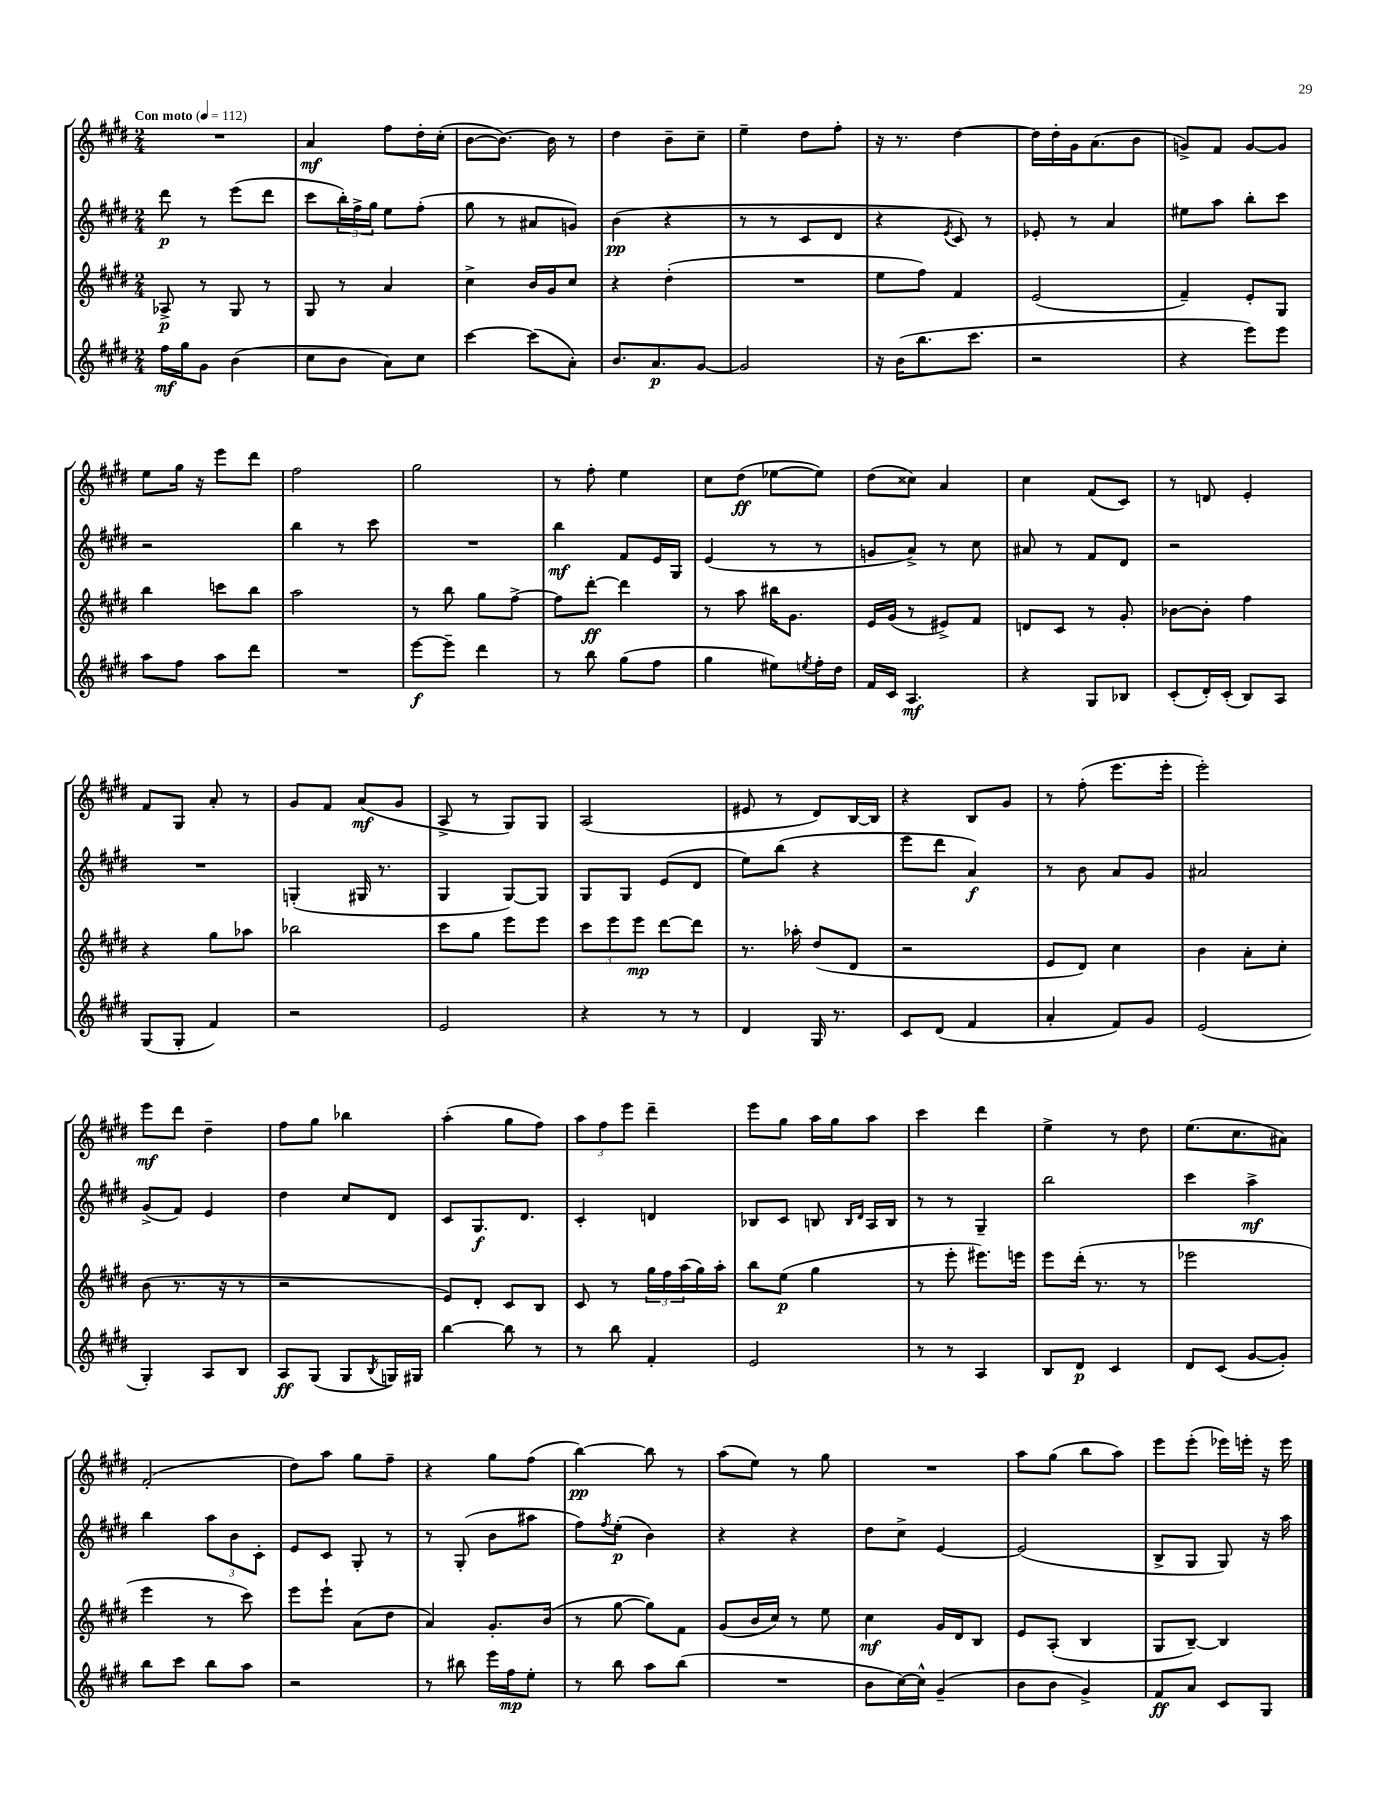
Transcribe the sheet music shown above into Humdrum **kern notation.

**kern	**dynam	**kern	**dynam	**kern	**dynam	**kern	**dynam
*part4	*part4	*part3	*part3	*part2	*part2	*part1	*part1
*staff4	*staff4	*staff3	*staff3	*staff2	*staff2	*staff1	*staff1
*clefG2	*	*clefG2	*	*clefG2	*	*clefG2	*
*k[f#c#g#d#]	*	*k[f#c#g#d#]	*	*k[f#c#g#d#]	*	*k[f#c#g#d#]	*
*M2/4	*	*M2/4	*	*M2/4	*	*M2/4	*
*MM112	*	*MM112	*	*MM112	*	*MM112	*
=1	=1	=1	=1	=1	=1	=1	=1
!	!	!	!	!	!	!LO:TX:a:B:t=Con moto	!
16ff#\LL	mf	8A-X^/	p	8ddd#\	p	2r	.
16gg#\J	.	.	.	.	.	.	.
8g#\J	.	8r	.	8r	.	.	.
(4b\	.	8G#/	.	(8eee\L	.	.	.
.	.	8r	.	8ddd#\J	.	.	.
=2	=2	=2	=2	=2	=2	=2	=2
8cc#\L	.	8G#/	.	8ccc#\L	.	4a/	mf
8b\J	.	8r	.	24bb'\L)	.	.	.
.	.	.	.	24ff#^\	.	.	.
.	.	.	.	24gg#\JJ	.	.	.
8a\L)	.	4a/	.	8ee\L	.	8ff#\L	.
8cc#\J	.	.	.	(8ff#'\J	.	16dd#'\L	.
.	.	.	.	.	.	(16cc#'\JJ	.
=3	=3	=3	=3	=3	=3	=3	=3
[4ccc#\	.	4cc#^\	.	8gg#\	.	[8b\L	.
.	.	.	.	8r	.	8.b\J_)	.
(8ccc#\L]	.	16b/LL	.	8a#X/L	.	.	.
.	.	16g#/J	.	.	.	16b\]	.
8a'\J)	.	8cc#/J	.	8gn/J)	.	8r	.
=4	=4	=4	=4	=4	=4	=4	=4
8.b/L	.	4r	.	(4b\	pp	4dd#\	.
8.a/	p	.	.	.	.	.	.
.	.	(4dd#'\	.	4r	.	8b~\L	.
[8g#/J	.	.	.	.	.	8cc#~\J	.
=5	=5	=5	=5	=5	=5	=5	=5
2g#/]	.	2r	.	8r	.	4ee~\	.
.	.	.	.	8r	.	.	.
.	.	.	.	8c#/L	.	8dd#\L	.
.	.	.	.	8d#/J	.	8ff#'\J	.
=6	=6	=6	=6	=6	=6	=6	=6
16r	.	8ee\L	.	4r	.	16r	.
(16b\KL	.	.	.	.	.	8.r	.
8.bb\	.	8ff#\J)	.	.	.	.	.
.	.	.	.	8qe/	.	.	.
.	.	4f#/	.	8c#/)	.	[4dd#\	.
8.ccc#\J	.	.	.	.	.	.	.
.	.	.	.	8r	.	.	.
=7	=7	=7	=7	=7	=7	=7	=7
2r	.	(2e/	.	8e-X'/	.	16dd#\LL]	.
.	.	.	.	.	.	16dd#'\	.
.	.	.	.	8r	.	16g#\J	.
.	.	.	.	.	.	(8.a\	.
.	.	.	.	4a/	.	.	.
.	.	.	.	.	.	8b\J	.
=8	=8	=8	=8	=8	=8	=8	=8
4r	.	4f#~/)	.	8ee#X\L	.	8gn^/L)	.
.	.	.	.	8aa\J	.	8f#/J	.
8eee\L)	.	8e'/L	.	8bb'\L	.	[8g/L	.
8eee\J	.	8G#/J	.	8ccc#\J	.	8g/J]	.
!!LO:LB:g=z
=9	=9	=9	=9	=9	=9	=9	=9
8aa\L	.	4bb\	.	2r	.	8ee\L	.
8ff#\J	.	.	.	.	.	16gg#\Jk	.
.	.	.	.	.	.	16r	.
8aa\L	.	8cccn\L	.	.	.	8eee\L	.
8ddd#\J	.	8bb\J	.	.	.	8ddd#\J	.
=10	=10	=10	=10	=10	=10	=10	=10
2r	.	2aa\	.	4bb\	.	2ff#\	.
.	.	.	.	8r	.	.	.
.	.	.	.	8ccc#\	.	.	.
=11	=11	=11	=11	=11	=11	=11	=11
[8eee\L	f	8r	.	2r	.	2gg#\	.
8eee~\J]	.	8bb\	.	.	.	.	.
4ddd#\	.	8gg#\L	.	.	.	.	.
.	.	[8ff#^\J	.	.	.	.	.
=12	=12	=12	=12	=12	=12	=12	=12
8r	.	8ff#\L]	.	4bb\	mf	8r	.
8bb\	.	[8ddd#'\J	ff	.	.	8ff#'\	.
(8gg#\L	.	4ddd#\]	.	8f#/L	.	4ee\	.
8ff#\J	.	.	.	16e/L	.	.	.
.	.	.	.	16G#/JJ	.	.	.
=13	=13	=13	=13	=13	=13	=13	=13
4gg#\	.	8r	.	(4e/	.	8cc#\L	.
.	.	8aa\	.	.	.	(8dd#\J	ff
8ee#X\L)	.	16bb#X\KL	.	8r	.	[8ee-X\L	.
.	.	8.g#\J	.	.	.	.	.
8qeen/	.	.	.	.	.	.	.
16ff#'\L	.	.	.	8r	.	8ee-\J])	.
16dd#\JJ	.	.	.	.	.	.	.
=14	=14	=14	=14	=14	=14	=14	=14
16f#/LL	.	16e/LL	.	8gn/L	.	(8dd#\L	.
16c#/JJ	.	(16g#/JJ	.	.	.	.	.
4.A/	mf	8r	.	8a^/J)	.	8cc##X\J)	.
.	.	8e#X^/L)	.	8r	.	4a/	.
.	.	8f#/J	.	8cc#\	.	.	.
=15	=15	=15	=15	=15	=15	=15	=15
4r	.	8dn/L	.	8a#X/	.	4cc#\	.
.	.	8c#/J	.	8r	.	.	.
8G#/L	.	8r	.	8f#/L	.	(8f#/L	.
8B-X/J	.	8g#'/	.	8d#/J	.	8c#/J)	.
=16	=16	=16	=16	=16	=16	=16	=16
(8c#'/L	.	[8b-X\L	.	2r	.	8r	.
16d#'/L)	.	8b-'\J]	.	.	.	8dn/	.
(16c#'/JJ	.	.	.	.	.	.	.
8B/L)	.	4ff#\	.	.	.	4e'/	.
8A/J	.	.	.	.	.	.	.
!!LO:LB:g=z
=17	=17	=17	=17	=17	=17	=17	=17
(8G#/L	.	4r	.	2r	.	8f#/L	.
8G#'/J	.	.	.	.	.	8G#/J	.
4f#/)	.	8gg#\L	.	.	.	8a'/	.
.	.	8aa-X\J	.	.	.	8r	.
=18	=18	=18	=18	=18	=18	=18	=18
2r	.	2bb-X\	.	(4Gn'/	.	8g#/L	.
.	.	.	.	.	.	8f#/J	.
.	.	.	.	16G#X/	.	(8a/L	mf
.	.	.	.	8.r	.	.	.
.	.	.	.	.	.	8g#/J	.
=19	=19	=19	=19	=19	=19	=19	=19
2e/	.	8ccc#\L	.	4G#/	.	8A^/	.
.	.	8gg#\J	.	.	.	8r	.
.	.	8eee\L	.	[8G#/L)	.	8G#/L)	.
.	.	8eee\J	.	8G#/J]	.	8G#/J	.
=20	=20	=20	=20	=20	=20	=20	=20
4r	.	12ccc#\L	.	8G#/L	.	(2A/	.
.	.	12eee\	.	.	.	.	.
.	.	.	.	8G#/J	.	.	.
.	.	12eee\J	mp	.	.	.	.
8r	.	[8ddd#\L	.	(8e/L	.	.	.
8r	.	8ddd#\J]	.	8d#/J	.	.	.
=21	=21	=21	=21	=21	=21	=21	=21
4d#/	.	8.r	.	8ee\L)	.	8e#X/	.
.	.	.	.	(8bb\J	.	8r	.
.	.	16aa-X'\	.	.	.	.	.
16G#/	.	(8dd#/L	.	4r	.	8d#/L)	.
8.r	.	.	.	.	.	.	.
.	.	8d#/J	.	.	.	[16B/L	.
.	.	.	.	.	.	16B/JJ]	.
=22	=22	=22	=22	=22	=22	=22	=22
8c#/L	.	2r	.	8eee\L	.	4r	.
(8d#/J	.	.	.	8ddd#\J	.	.	.
4f#/	.	.	.	4a/)	f	8B/L	.
.	.	.	.	.	.	8g#/J	.
=23	=23	=23	=23	=23	=23	=23	=23
4a'/	.	8e/L	.	8r	.	8r	.
.	.	8d#/J)	.	8b\	.	(8ff#'\	.
8f#/L)	.	4cc#\	.	8a/L	.	8.eee\L	.
8g#/J	.	.	.	8g#/J	.	.	.
.	.	.	.	.	.	16eee'\Jk	.
=24	=24	=24	=24	=24	=24	=24	=24
(2e/	.	4b\	.	2a#X/	.	2eee'\)	.
.	.	8a'\L	.	.	.	.	.
.	.	8cc#'\J	.	.	.	.	.
!!LO:LB:g=z
=25	=25	=25	=25	=25	=25	=25	=25
4G#'/)	.	(8b\	.	(8g#^/L	.	8eee\L	mf
.	.	8.r	.	8f#/J)	.	8ddd#\J	.
8A/L	.	.	.	4e/	.	4dd#~\	.
.	.	16r	.	.	.	.	.
8B/J	.	8r	.	.	.	.	.
=26	=26	=26	=26	=26	=26	=26	=26
8A/L	ff	2r	.	4dd#\	.	8ff#\L	.
(8G#/J	.	.	.	.	.	8gg#\J	.
8G#/L	.	.	.	8cc#/L	.	4bb-X\	.
8qB/	.	.	.	.	.	.	.
16Gn/L)	.	.	.	8d#/J	.	.	.
16G#X/JJ	.	.	.	.	.	.	.
=27	=27	=27	=27	=27	=27	=27	=27
[4bb\	.	8e/L)	.	8c#/L	.	(4aa'\	.
.	.	8d#'/J	.	8.G#/	f	.	.
8bb\]	.	8c#/L	.	.	.	8gg#\L	.
.	.	.	.	8.d#/J	.	.	.
8r	.	8B/J	.	.	.	8ff#\J)	.
=28	=28	=28	=28	=28	=28	=28	=28
8r	.	8c#/	.	4c#'/	.	12aa\L	.
.	.	.	.	.	.	12ff#\	.
8bb\	.	8r	.	.	.	.	.
.	.	.	.	.	.	12eee\J	.
4f#'/	.	24gg#\LL	.	4dn/	.	4ddd#~\	.
.	.	24ff#\	.	.	.	.	.
.	.	(24aa\	.	.	.	.	.
.	.	16gg#\)	.	.	.	.	.
.	.	16aa'\JJ	.	.	.	.	.
=29	=29	=29	=29	=29	=29	=29	=29
2e/	.	8bb\L	.	8B-X/L	.	8eee\L	.
.	.	(8ee\J	p	8c#/J	.	8gg#\J	.
.	.	4gg#\	.	8Bn/	.	16aa\LL	.
.	.	.	.	.	.	16gg#\J	.
.	.	.	.	16qqB/LL	.	.	.
.	.	.	.	16qqd#/JJ	.	.	.
.	.	.	.	16A/LL	.	8aa\J	.
.	.	.	.	16B/JJ	.	.	.
=30	=30	=30	=30	=30	=30	=30	=30
8r	.	8r	.	8r	.	4ccc#\	.
8r	.	8eee'\	.	8r	.	.	.
4A/	.	8.eee#X\L)	.	4G#~/	.	4ddd#\	.
.	.	16eeen\Jk	.	.	.	.	.
=31	=31	=31	=31	=31	=31	=31	=31
8B/L	.	8eee\L	.	2bb\	.	4ee^\	.
8d#/J	p	(16ddd#'\Jk	.	.	.	.	.
.	.	8.r	.	.	.	.	.
4c#/	.	.	.	.	.	8r	.
.	.	8r	.	.	.	8dd#\	.
=32	=32	=32	=32	=32	=32	=32	=32
8d#/L	.	2eee-X\	.	4ccc#\	.	(8.ee\L	.
(8c#/J	.	.	.	.	.	.	.
.	.	.	.	.	.	8.cc#\	.
[8g#/L	.	.	.	4aa^\	mf	.	.
8g#'/J])	.	.	.	.	.	8a#X\J)	.
!!LO:LB:g=z
=33	=33	=33	=33	=33	=33	=33	=33
8bb\L	.	4eee\	.	4bb\	.	(2f#'/	.
8ccc#\J	.	.	.	.	.	.	.
8bb\L	.	8r	.	12aa\L	.	.	.
.	.	.	.	12b\	.	.	.
8aa\J	.	8ccc#\)	.	.	.	.	.
.	.	.	.	12c#'\J	.	.	.
=34	=34	=34	=34	=34	=34	=34	=34
2r	.	8eee\L	.	8e/L	.	8dd#\L)	.
.	.	8eee`\J	.	8c#/J	.	8aa\J	.
.	.	(8a\L	.	8G#'/	.	8gg#\L	.
.	.	8dd#\J	.	8r	.	8ff#~\J	.
=35	=35	=35	=35	=35	=35	=35	=35
8r	.	4a/)	.	8r	.	4r	.
8bb#X\	.	.	.	(8G#'/	.	.	.
16eee\LL	.	8.g#'/L	.	8b\L	.	8gg#\L	.
16ff#\J	mp	.	.	.	.	.	.
8ee'\J	.	.	.	8aa#X\J	.	(8ff#\J	.
.	.	(16b/Jk	.	.	.	.	.
=36	=36	=36	=36	=36	=36	=36	=36
8r	.	8r	.	8ff#\L)	.	[4bb\)	pp
.	.	.	.	8qff#/	.	.	.
8bb\	.	[8gg#\	.	(8ee'\J	p	.	.
8aa\L	.	8gg#\L])	.	4b\)	.	8bb\]	.
(8bb\J	.	8f#\J	.	.	.	8r	.
=37	=37	=37	=37	=37	=37	=37	=37
2r	.	(8g#/L	.	4r	.	(8aa\L	.
.	.	16b/L	.	.	.	8ee\J)	.
.	.	16cc#/JJ)	.	.	.	.	.
.	.	8r	.	4r	.	8r	.
.	.	8ee\	.	.	.	8gg#\	.
=38	=38	=38	=38	=38	=38	=38	=38
8b\L	.	4cc#\	mf	8dd#\L	.	2r	.
[16cc#\L)	.	.	.	8cc#^\J	.	.	.
16cc#^^\JJ]	.	.	.	.	.	.	.
(4g#~/	.	16g#/LL	.	[4e/	.	.	.
.	.	16d#/J	.	.	.	.	.
.	.	8B/J	.	.	.	.	.
=39	=39	=39	=39	=39	=39	=39	=39
8b\L	.	8e/L	.	(2e/]	.	8aa\L	.
8b\J	.	(8A'/J	.	.	.	(8gg#\J	.
4g#^/)	.	4B/	.	.	.	8bb\L	.
.	.	.	.	.	.	8aa\J)	.
=40	=40	=40	=40	=40	=40	=40	=40
8f#/L	ff	8G#/L	.	8B^/L	.	8eee\L	.
8a/J	.	[8B~/J)	.	8G#/J	.	(8eee'\J	.
8c#/L	.	4B/]	.	8G#/)	.	16eee-X\LL)	.
.	.	.	.	.	.	16eeen'\JJ	.
8G#/J	.	.	.	16r	.	16r	.
.	.	.	.	16aa\	.	16eee\	.
==	==	==	==	==	==	==	==
*-	*-	*-	*-	*-	*-	*-	*-
